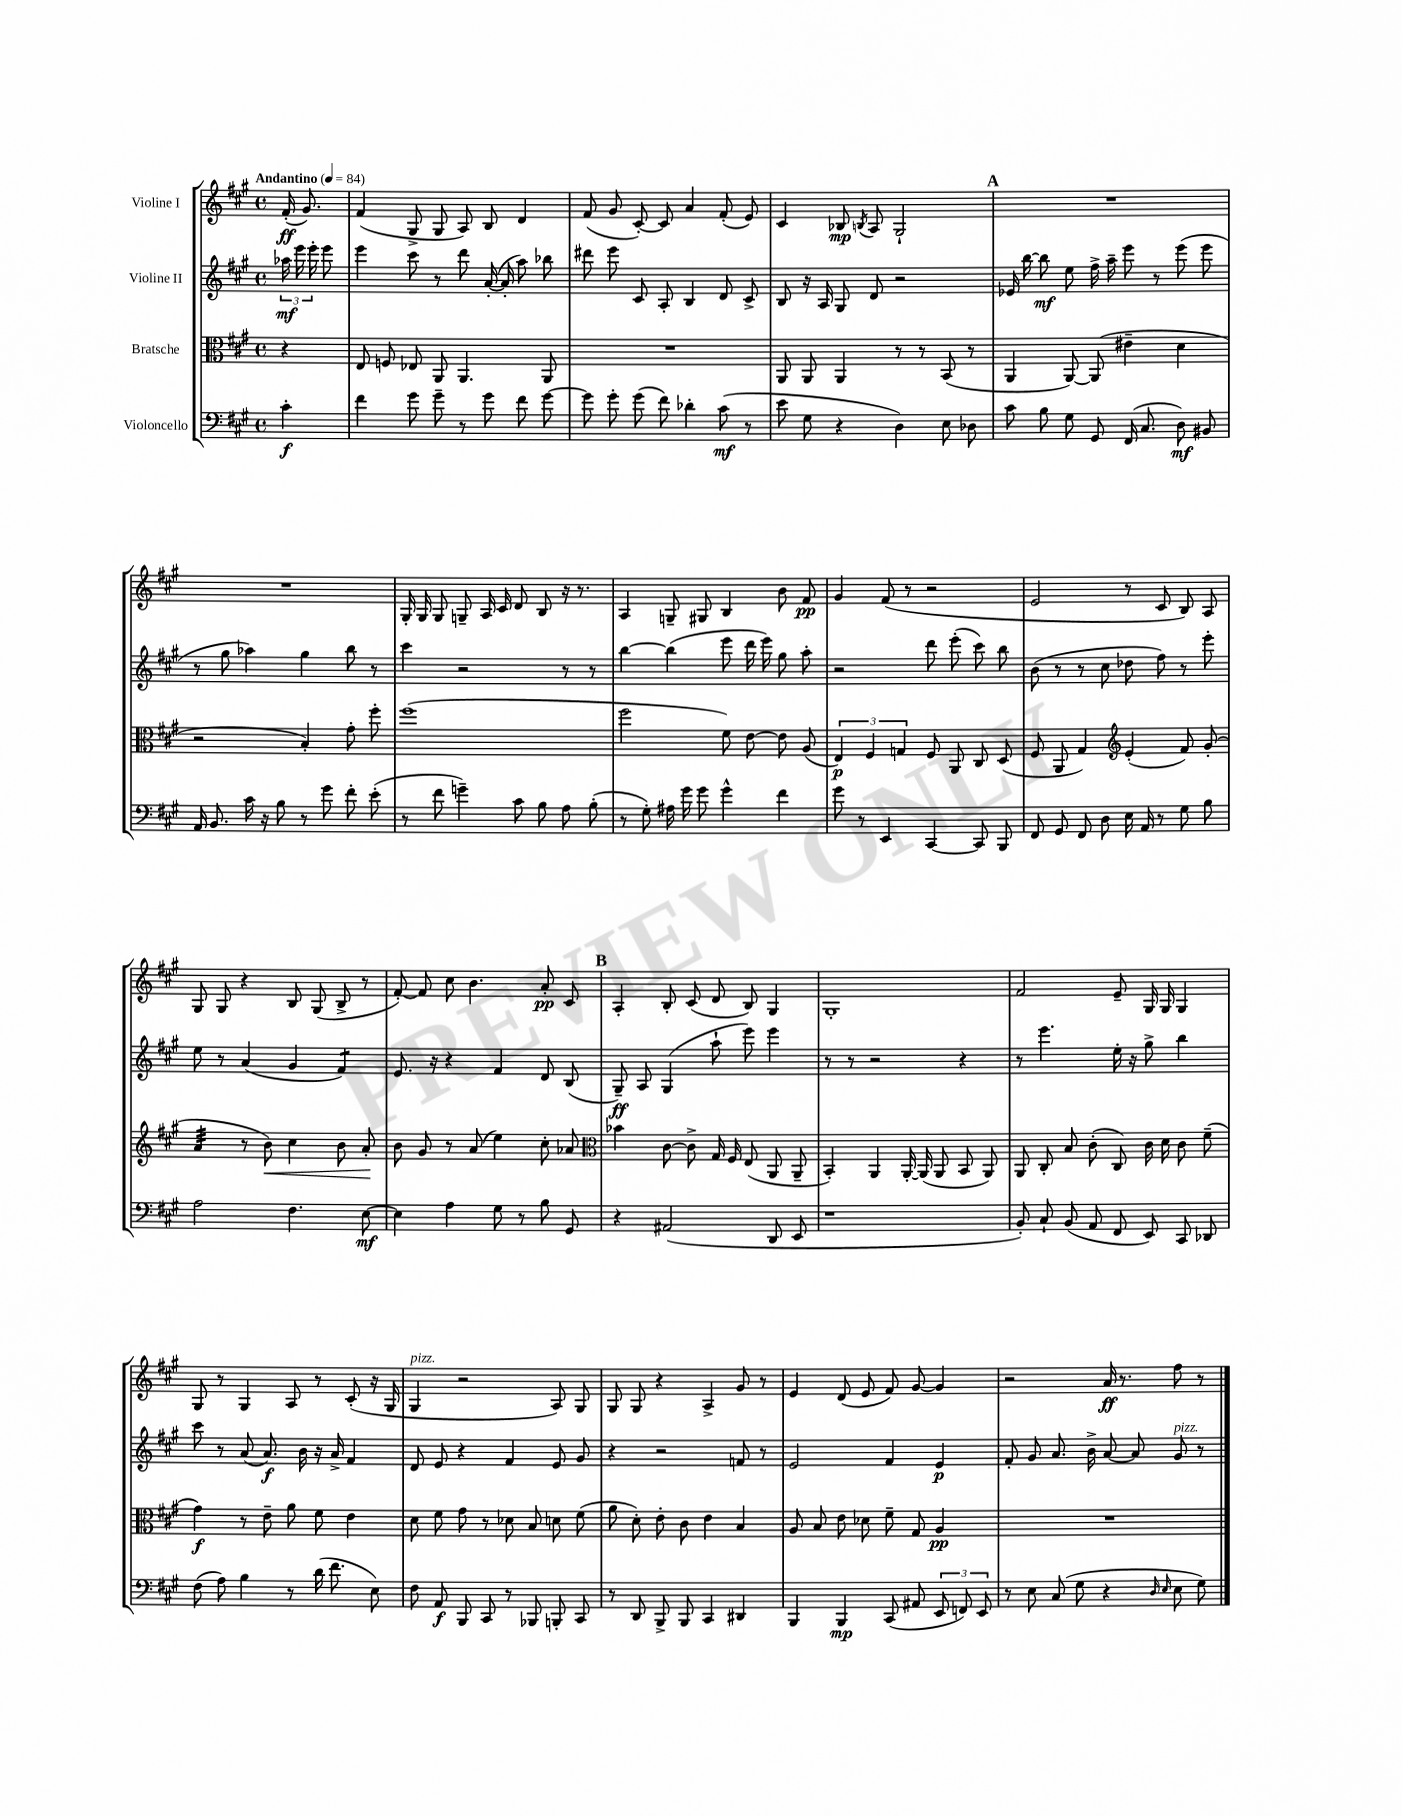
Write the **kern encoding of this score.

**kern	**kern	**kern	**kern
*staff4	*staff3	*staff2	*staff1
*clefF4	*clefC3	*clefG2	*clefG2
*k[f#c#g#]	*k[f#c#g#]	*k[f#c#g#]	*k[f#c#g#]
*M4/4	*M4/4	*M4/4	*M4/4
*met(c)	*met(c)	*met(c)	*met(c)
*MM84	*MM84	*MM84	*MM84
4c#'	4r	24aa-	(16f#'
.	.	24eee	.
.	.	.	8.g#)
.	.	24eee'	.
.	.	8eee	.
=	=	=	=
4f#	8E	4eee	(4f#
.	8F	.	.
8g#	8E-	8ccc#	8G#^
8g#~	8AA	8r	8G#
8r	4.AA	8ddd	8A)
8g#	.	([16a'	8B
.	.	16a']	.
8f#	.	8aa)	4d
[8g#	8AA	8bb-	.
=	=	=	=
8g#]	1r	8ddd#	(8f#
8g#'	.	8eee	8g#
(8g#	.	8c#	[8c#')
8f#)	.	8A'	8c#]
4d-'	.	4B	4a
(8c#	.	8d	(8f#'
8r	.	8c#^	8e)
=	=	=	=
8e	8AA	8B	4c#
8G#	8AA	16r	.
.	.	16A	.
4r	4AA	8G#	8B-
.	.	.	8qB
.	.	8d	8A
4D)	8r	2r	2G#`
.	8r	.	.
8E	(8BB	.	.
8D-	8r	.	.
=	=	=	=
8c#	4AA	16e-	1r
.	.	[16bb	.
8B	.	8bb]	.
8G#	[8AA)	8ee	.
8GG#	(8AA]	16ff#^	.
.	.	16aa~	.
(16FF#	4e#~	8eee	.
8.C#	.	.	.
.	.	8r	.
8D)	4d	(8eee	.
8BB#	.	8eee	.
=	=	=	=
16AA	2r	8r	1r
8.BB	.	.	.
.	.	8gg#	.
16c#	.	4aa-)	.
16r	.	.	.
8B	.	.	.
8r	4B')	4gg#	.
8g#	.	.	.
8f#'	8g#'	8bb	.
(8e'	8ff#'	8r	.
=	=	=	=
8r	(1ff#	4ccc#	16G#'
.	.	.	16G#
8f#	.	.	8G#
4g~)	.	2r	8G~
.	.	.	16A
.	.	.	16c#
8c#	.	.	8d
8B	.	.	8B
8A	.	8r	16r
.	.	.	8.r
(8B'	.	8r	.
=	=	=	=
8r	2ff#	[4bb	4A
8G#')	.	.	.
16A#	.	(4bb]	8G~
16g#	.	.	.
8g#	.	.	8G#
4g#^^	8f#)	8eee	4B
.	[8e	16ddd	.
.	.	16eee)	.
4f#	8e]	8gg#	8b
.	(8A	8aa'	8f#
=	=	=	=
8g#	6E)	2r	4g#
8r	.	.	.
.	6F#	.	.
4EE	.	.	(8f#
.	6G	.	.
.	.	.	8r
[4CC#	8F#	8ddd	2r
.	8AA	(8eee'	.
8CC#]	8C#	8ccc#)	.
8BBB	(8D	8bb	.
=	=	=	=
8FF#	8F#	(8b	2e
8GG#	8AA	8r	.
8FF#	4G#)	8r	.
8D	.	8cc#	.
*	*clefG2	*	*
16E	(4e'	8dd-	8r
16AA	.	.	.
8r	.	8ff#)	8c#
8G#	8f#)	8r	8B)
8B	(8g#'	8eee'	8A
=	=	=	=
2A	4a	8ee	8G#
.	.	8r	8G#
.	8r	(4a	4r
.	8b)	.	.
4.F#	4cc#	4g#	8B
.	.	.	(8G#
.	8b	4f#)	8B^
[8E	8a'	.	8r
=	=	=	=
4E]	8b	8.e	[8f#')
.	8g#	.	8f#]
.	.	16r	.
4A	8r	4r	8cc#
.	(8a	.	4.b
8G#	4ee)	4f#	.
8r	.	.	.
8B	8cc#'	8d	8a'
8GG#	8a-	(8B	8c#
=	=	=	=
*	*clefC3	*	*
4r	4b-	8G#~)	4A'
.	.	8A	.
(2AA#	[8c#	(4G#	8B'
.	8c#^]	.	(8c#
.	16G#	8aa`	8d
.	16F#	.	.
.	(8E	8eee)	8B)
8DD	8AA	4eee	4G#
8EE	8AA~	.	.
=	=	=	=
1r	4BB')	8r	1G#'
.	.	8r	.
.	4AA	2r	.
.	[16AA'	.	.
.	(16AA]	.	.
.	8AA	.	.
.	8BB	4r	.
.	8AA)	.	.
=	=	=	=
8BB')	8AA	8r	2f#
8C#`	8C#'	4.eee	.
(8BB	8B	.	.
8AA	(8c#'	.	.
8FF#	8C#)	16ee'	8e~
.	.	16r	.
8EE)	16c#	8gg#^	16G#
.	16d	.	16G#
8CC#	8c#	4bb	4G#
8DD-	(8f#~	.	.
=	=	=	=
(8F#	4g#)	8ccc#	8G#
8A)	.	8r	8r
4B	8r	(8a	4G#
.	8e~	8.a)	.
8r	8a	.	8A
.	.	16b	.
(16d	8f#	16r	8r
8.f#	.	16a^	.
.	4e	4f#	(8c#'
8E)	.	.	16r
.	.	.	16G#
=	=	=	=
8F#	8d	8d	4G#
8AA	8f#	8e	.
8BBB	8g#	4r	2r
8CC#	8r	.	.
8r	8d-	4f#	.
8BBB-	8B	.	.
8BBB'	8d	8e	8A)
8CC#	(8f#	8g#	8G#
=	=	=	=
8r	8a	4r	8G#
8DD	8d')	.	8G#
8BBB^	8e'	2r	4r
8BBB	8c#	.	.
4CC#	4e	.	4A^
4DD#	4B	8f	8g#
.	.	8r	8r
=	=	=	=
4BBB	8A	2e	4e
.	8B	.	.
4BBB	8e	.	(8d
.	8d-	.	8e
(8CC#	8f#~	4f#	8f#)
8AA#	8G#	.	[8g#
12EE	4A	4e	4g#]
12FF)	.	.	.
12EE	.	.	.
=	=	=	=
8r	1r	8f#'	2r
8E	.	8g#	.
(8C#	.	8.a	.
8G#	.	.	.
.	.	16b^	.
4r	.	[8a	16a
.	.	.	8.r
.	.	8a]	.
16qqD	.	.	.
16qqE	.	.	.
8E	.	8g#	8ff#
8G#)	.	8r	8r
==	==	==	==
*-	*-	*-	*-
